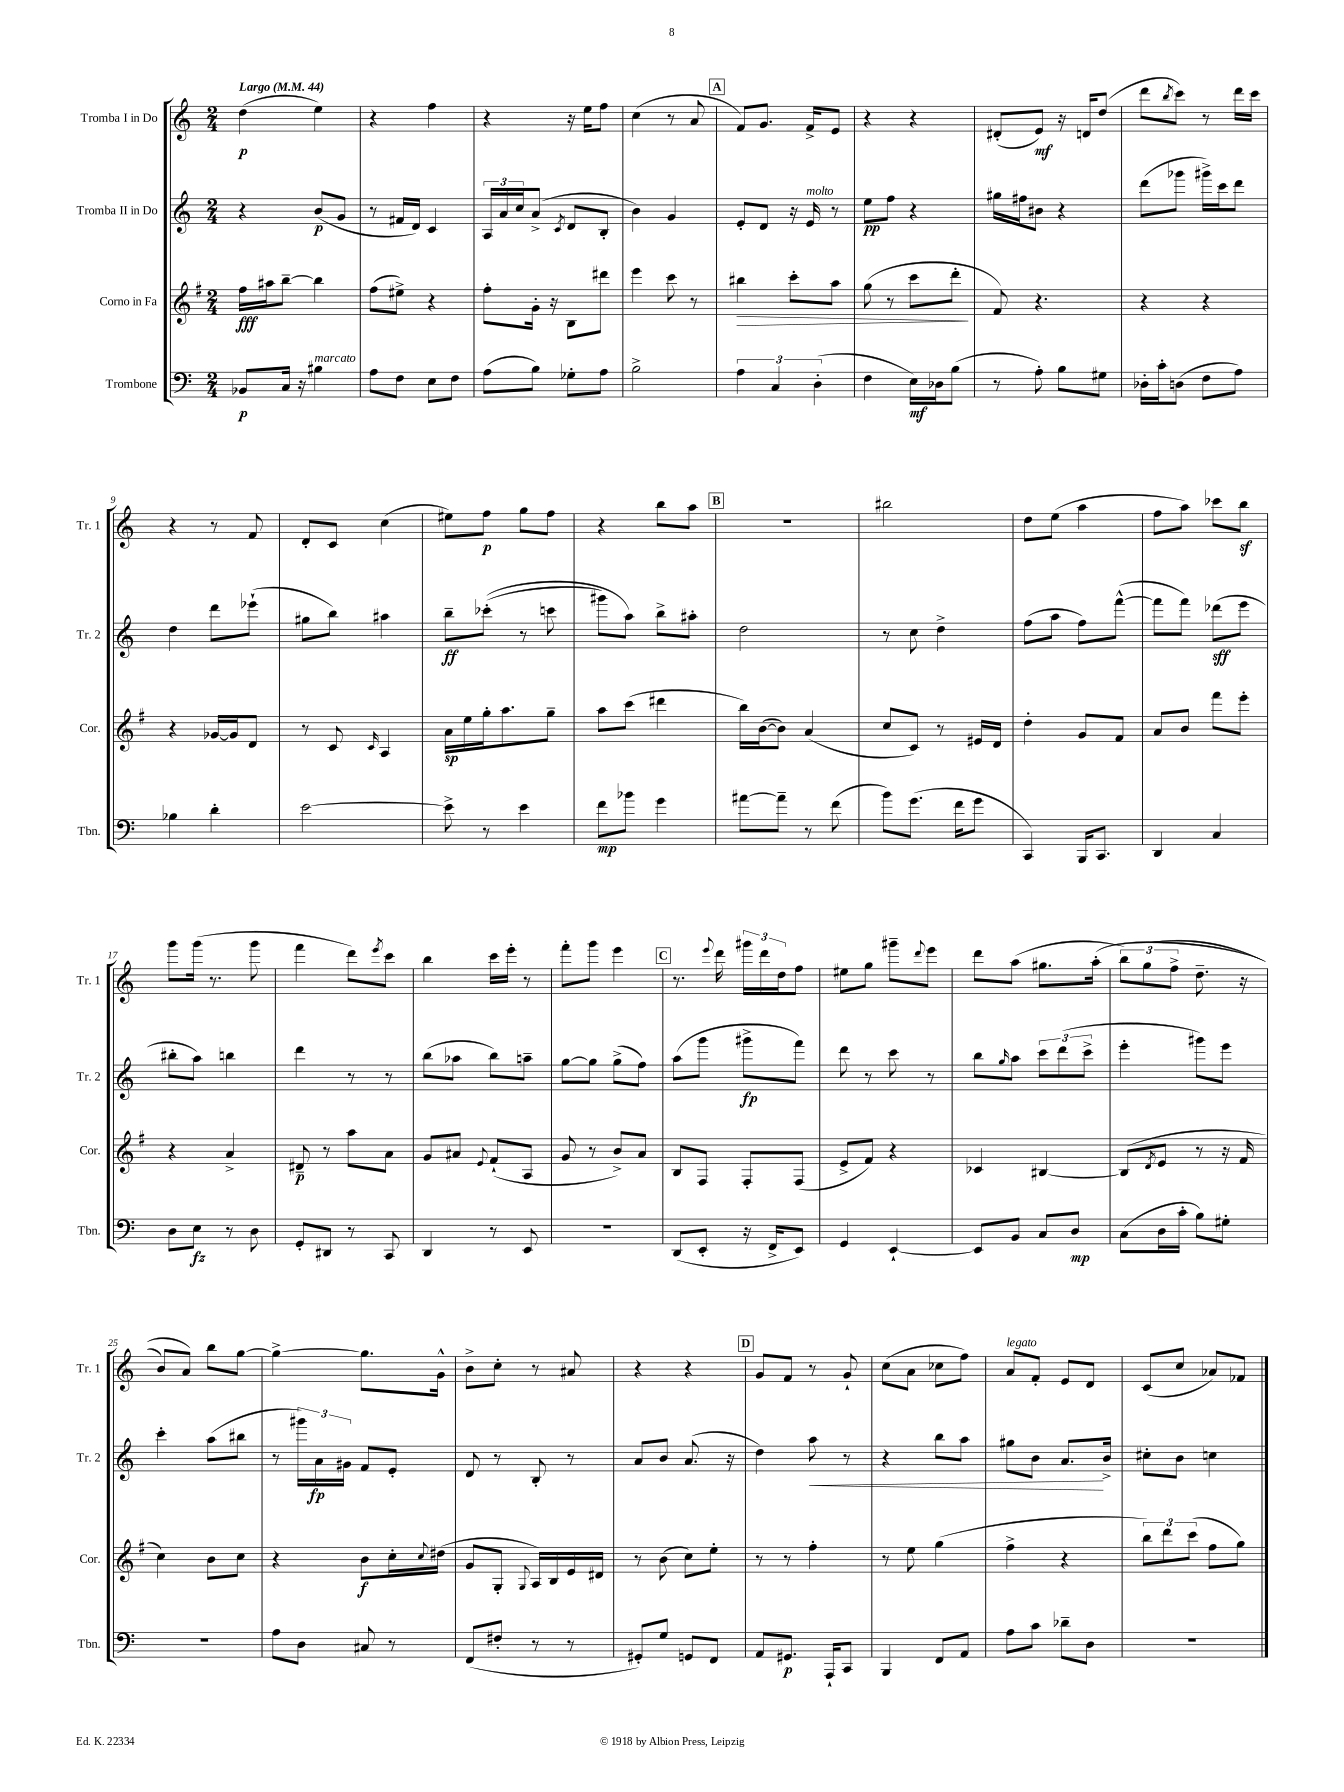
<<
\new StaffGroup <<
\new Staff = "s0" \with { instrumentName = "Tromba I in Do" shortInstrumentName = "Tr. 1" } {
    \clef treble \key c \major \numericTimeSignature \time 2/4 \tempo "Largo" 4 = 44
    d''4\p( e''4) |
    r4 f''4 |
    r4 r16 e''16 f''8 |
    c''4( r8 a'8 |
    \mark \markup { \box "A" } f'8) g'8. f'16-> e'8 |
    r4 r4 |
    dis'8-.( e'8\mf) r16 d'16 d''8( |
    d'''8 \acciaccatura { b''8 } c'''8) r8 d'''16 c'''16 |
    r4 r8 f'8 |
    d'8-. c'8 c''4( |
    eis''8) f''8\p g''8 f''8 |
    r4 b''8 a''8 |
    \mark \markup { \box "B" } R2 |
    bis''2 |
    d''8 e''8( a''4 |
    f''8 a''8) ces'''8 b''8\sf |
    g'''8 g'''16( r8. g'''8 |
    f'''4 d'''8) \acciaccatura { e'''8 } c'''8 |
    b''4 c'''16 e'''16-. r8 |
    f'''8-. g'''8 e'''4 |
    \mark \markup { \box "C" } r8. \appoggiatura { e'''8 } d'''16 \tuplet 3/2 { gis'''16 d'''16 d''16 } f''8 |
    eis''8 g''8 gis'''8-- \appoggiatura { d'''8 } e'''8 |
    d'''8 a''8( gis''8. a''16-.\( |
    \tuplet 3/2 { b''8) g''8( f''8-> } d''8.-- r16 |
    b'8) a'8\) b''8 g''8~ |
    g''4~-> g''8. g'16-^ |
    b'8-> c''8-. r8 ais'8 |
    r4 r4 |
    \mark \markup { \box "D" } g'8 f'8 r8 g'8-! |
    c''8( a'8 ces''8 f''8) |
    a'8^\markup { \italic "legato" } f'8-. e'8 d'8 |
    c'8( c''8 aes'8) fes'8 \bar "|." |
}
\new Staff = "s1" \with { instrumentName = "Tromba II in Do" shortInstrumentName = "Tr. 2" } {
    \clef treble \key c \major \numericTimeSignature \time 2/4
    r4 b'8\p( g'8 |
    r8 fis'16 d'16) c'4 |
    \tuplet 3/2 { a16 a'16 c''16 } a'8->( \acciaccatura { c'8 } d'8 b8-. |
    b'4) g'4 |
    \mark \markup { \box "A" } e'8-. d'8 r16 e'16^\markup { \italic "molto" } r8 |
    e''8\pp f''8 r4 |
    gis''16 fis''16 bis'8 r4 |
    d'''8( ges'''8 gis'''16->) c'''16 d'''8 |
    d''4 d'''8 ees'''8-!( |
    gis''8 b''8) ais''4 |
    b''8--\ff ces'''8-.(\( r8 c'''8 |
    gis'''8) a''8\) b''8-> ais''8-. |
    \mark \markup { \box "B" } d''2 |
    r8 c''8 d''4-> |
    f''8( a''8 f''8) f'''8~-^( |
    f'''8 f'''8) des'''8\sff( e'''8 |
    bis''8-. a''8) b''4 |
    d'''4 r8 r8 |
    b''8( aes''8 b''8) a''8-- |
    g''8~ g''8 g''8->( f''8) |
    \mark \markup { \box "C" } a''8( g'''8 gis'''8->\fp f'''8) |
    d'''8 r8 c'''8 r8 |
    b''8 \grace { g''16 } a''8 \tuplet 3/2 { c'''8 d'''8( c'''8-> } |
    e'''4-. gis'''8) e'''8 |
    c'''4-. a''8( bis''8 |
    r8 \tuplet 3/2 { gis'''16) a'16\fp gis'16 } f'8 e'8-. |
    d'8 r8 b8-. r8 |
    a'8 b'8 a'8.( r16 |
    \mark \markup { \box "D" } d''4) a''8\< r8 |
    r4 b''8 a''8 |
    gis''8 b'8 a'8.\! b'16-> |
    cis''8-. b'8 c''4 \bar "|." |
}
\new Staff = "s2" \with { instrumentName = "Corno in Fa" shortInstrumentName = "Cor." } {
    \clef treble \key g \major \numericTimeSignature \time 2/4
    fis''16\fff ais''16 b''8~-- b''4 |
    fis''8( eis''8->) r4 |
    fis''8-. g'16-. r16 b8 dis'''8 |
    e'''4 c'''8 r8 |
    \mark \markup { \box "A" } bis''4\> c'''8-. a''8 |
    g''8( r8 c'''8 d'''8-.\! |
    fis'8) r4. |
    r4 r4 |
    r4 ges'16~ ges'16 d'8 |
    r8 c'8 \grace { c'16 } a4 |
    a'16\sp e''16 g''16-. a''8. g''8-- |
    a''8 c'''8( dis'''4 |
    \mark \markup { \box "B" } b''16) b'16~( b'8) a'4( |
    c''8 c'8) r8 eis'16 d'16 |
    d''4-. g'8 fis'8 |
    a'8 b'8 fis'''8 e'''8-. |
    r4 a'4-> |
    dis'8--\p r8 a''8 a'8 |
    g'8 ais'8 \appoggiatura { e'8 } fis'8-!( a8 |
    g'8 r8 b'8->) a'8 |
    \mark \markup { \box "C" } b8 fis8 fis8-. fis8( |
    e'8-> fis'8) r4 |
    ces'4 bis4~ |
    bis8( \acciaccatura { d'8 } e'8 r8 r16 fis'16 |
    c''4) b'8 c''8 |
    r4 b'8\f c''16-. \appoggiatura { c''8 } dis''16( |
    g'8 g8-. \appoggiatura { g8 } a16) b16 e'16 dis'16 |
    r8 b'8( c''8) e''8-. |
    \mark \markup { \box "D" } r8 r8 fis''4-. |
    r8 e''8 g''4( |
    fis''4-> r4 |
    \tuplet 3/2 { b''8) d'''8 c'''8( } fis''8 g''8) \bar "|." |
}
\new Staff = "s3" \with { instrumentName = "Trombone" shortInstrumentName = "Tbn." } {
    \clef bass \key c \major \numericTimeSignature \time 2/4
    bes,8\p c16 r16 bis4^\markup { \italic "marcato" } |
    a8 f8 e8 f8 |
    a8( b8) ges8-. a8 |
    b2-> |
    \mark \markup { \box "A" } \tuplet 3/2 { a4 c4 d4-.( } |
    f4 e16\mf) des16 b8( |
    r8 a8-.) b8 gis8 |
    des16-. c'16-. d8( f8 a8) |
    bes4 d'4-. |
    e'2~ |
    e'8-> r8 e'4 |
    f'8\mp bes'8 g'4 |
    \mark \markup { \box "B" } ais'8~ ais'8-- r8 f'8( |
    b'8) g'8.( f'16 g'8 |
    c,4) b,,16 c,8. |
    d,4 c4 |
    d8 e8\fz r8 d8 |
    g,8-. dis,8 r8 c,8 |
    d,4 r8 e,8 |
    r2 |
    \mark \markup { \box "C" } d,8( e,8-. r16 f,16-> e,8) |
    g,4 e,4~-! |
    e,8 b,8 c8 d8\mp |
    c8( d16 c'16-. b8) gis8-. |
    R2 |
    a8 d8 cis8 r8 |
    f,8( fis8-. r8 r8 |
    gis,8-.) g8 g,8 f,8 |
    \mark \markup { \box "D" } a,8 gis,8.\p a,,16-! c,8 |
    b,,4 f,8 a,8 |
    a8 c'8 des'8-- d8 |
    R2 \bar "|." |
}
>>
>>
